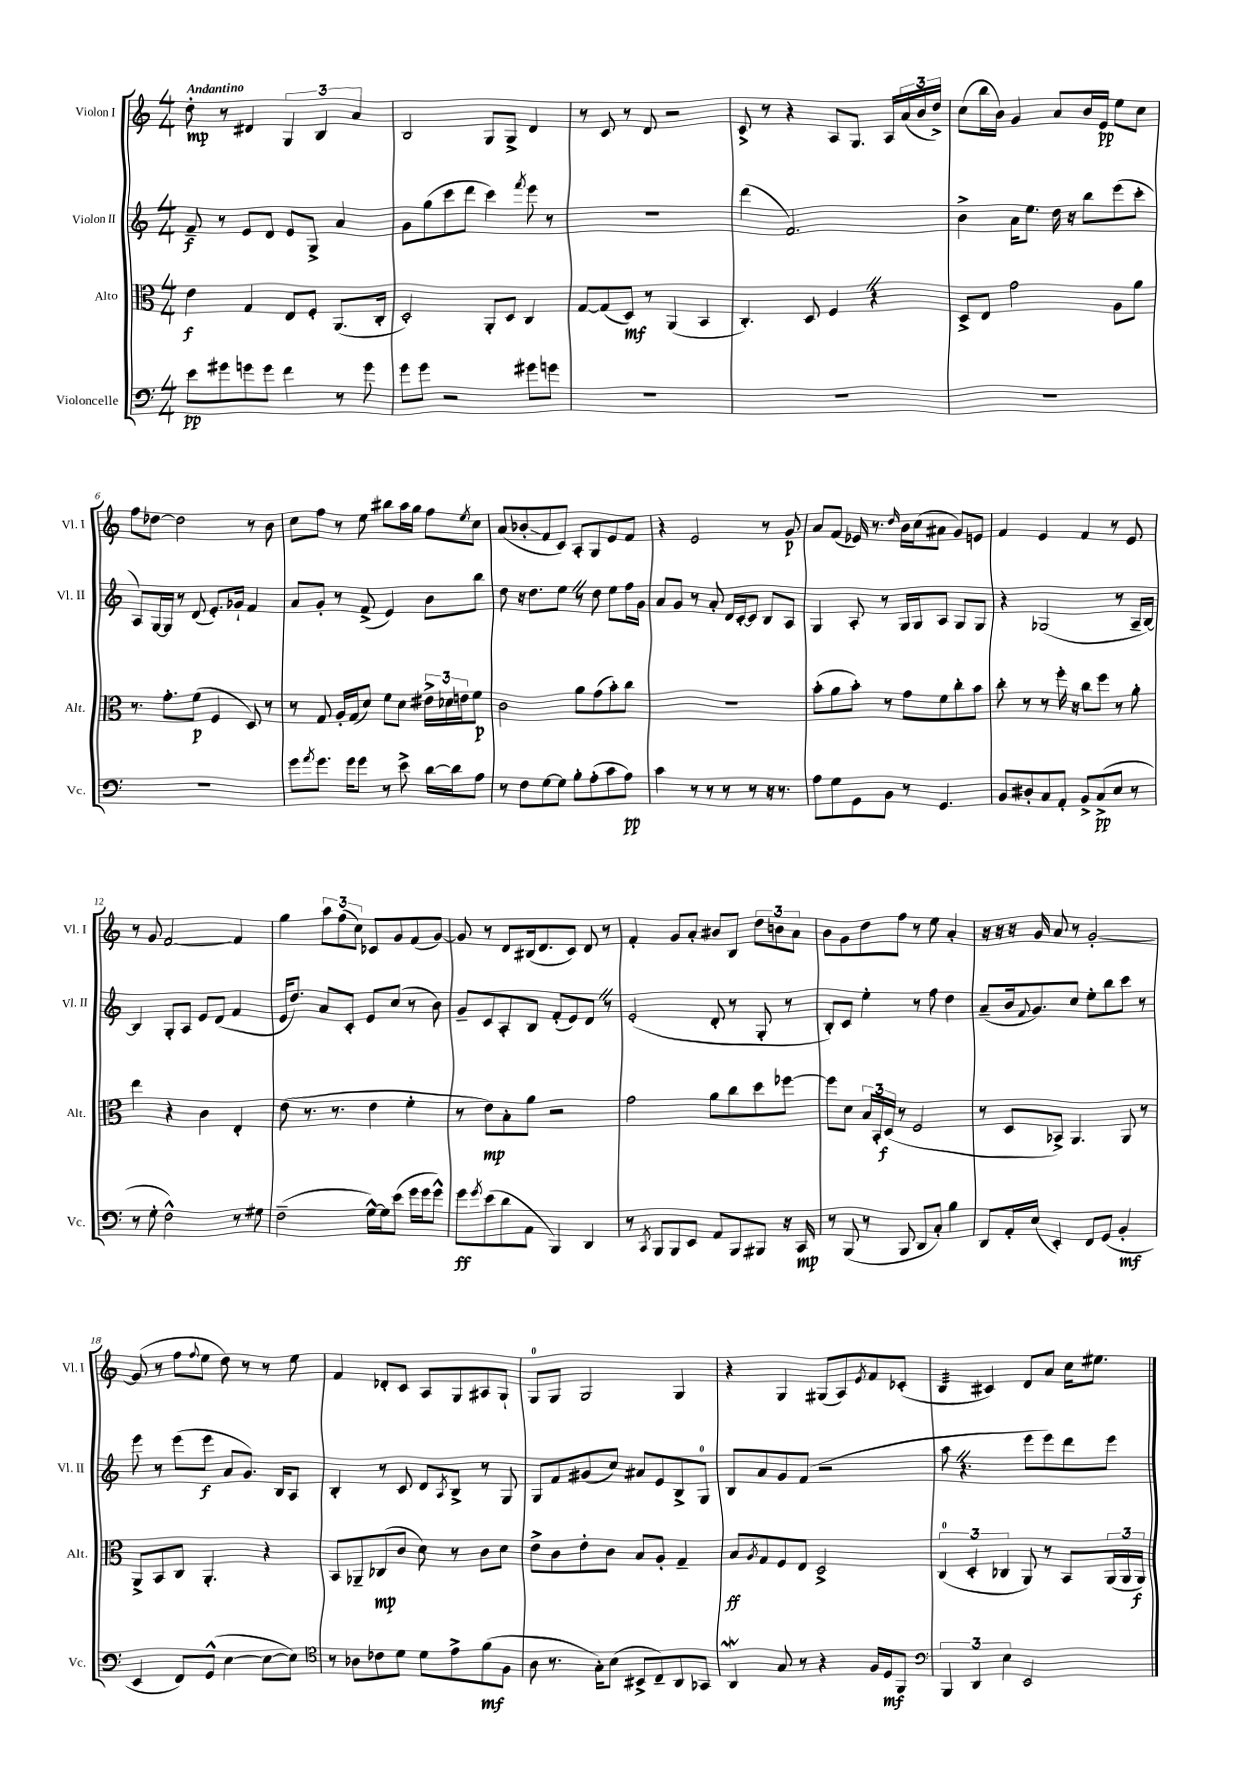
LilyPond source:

<<
\new StaffGroup <<
\new Staff = "s0" \with { instrumentName = "Violon I" shortInstrumentName = "Vl. I" } {
    \clef treble \key c \major \numericTimeSignature \time 4/4 \tempo "Andantino"
    d''8-.\mp r8 dis'4 \tuplet 3/2 { g4 b4 a'4 } |
    b2 g8 g8-> d'4 |
    r8 c'8 r8 d'8 r2 |
    c'8-> r8 r4 a8 g8. a16 \tuplet 3/2 { a'16( b'16 d''16->) } |
    c''8( b''16 b'16) g'4 a'8 b'16 e'16\pp e''8 c''8 |
    f''8 des''8~ des''2 r8 b'8 |
    c''8 f''8 r8 e''8 bis''8 a''16 g''16 f''8 \acciaccatura { e''8 } c''8 |
    a'8( bes'8-.\glissando f'8 c'8) a8-. g8 e'8 f'8 |
    r4 e'2 r8 g'8\p |
    a'8 f'8( ees'16) r8. \grace { d''16 } b'16 c''16( ais'8 g'8) e'8 |
    f'4 e'4 f'4 r8 e'8 |
    r8 g'8 f'2~ f'4 |
    g''4 \tuplet 3/2 { a''8 f''8( c''8) } ces'8 g'8 f'8( g'8~) |
    g'8 r8 d'8 bis16( d'8. c'8) d'8 r8 |
    f'4-. g'8 a'8-. bis'8 b8 \tuplet 3/2 { d''8 b'8 a'8 } |
    b'8 g'8 d''8 f''8 r8 e''8 a'4-. |
    r16 r16 r16 g'16 a'8 r8 g'2~-. |
    g'8( r8 f''8 \appoggiatura { f''8 } e''8 d''8) r8 r8 e''8 |
    f'4 des'8-. c'8 a8 g8 ais8 g8-! |
    g8-0 g8 g2 g4 |
    r4 g4 gis8( a8) \acciaccatura { e'8 } f'8 ces'8-.( |
    b4:32 cis'4) d'8 a'8 c''16 eis''8. \bar "|." |
}
\new Staff = "s1" \with { instrumentName = "Violon II" shortInstrumentName = "Vl. II" } {
    \clef treble \key c \major \numericTimeSignature \time 4/4
    f'8--\f r8 e'8 d'8 e'8 g8-> a'4 |
    g'8 g''8( c'''8 d'''8 c'''4) \acciaccatura { f'''8 } e'''8 r8 |
    R1 |
    d'''4( f'2.) |
    b'4-> a'16 e''8. d''16 r16 b''8 e'''8( c'''8-. |
    a8) g16~ g16 r8 d'8( e'8.-.) ges'16-! f'4 |
    a'8 g'8-. r8 f'8->( e'4) b'8 b''8 |
    d''8 r16 d''8. e''8 \once \override BreathingSign.text = \markup { \musicglyph "scripts.caesura.straight" } \breathe r8 d''8 e''8 f''16 g'16 |
    a'8 g'8 r8 a'8-. d'16 c'16~-. c'8 b8 a8 |
    g4 a8-. r8 g16 g16 a8 g8 g8 |
    r4 ges2( r8 a16-- b16~) |
    b4 g8-. a8 e'8 d'8( f'4 |
    e'16 d''8.) a'8 c'8-. e'8 c''8( r8 b'8) |
    g'8-- c'8 a8-. b8 f'8-.( e'8) d'8 \once \override BreathingSign.text = \markup { \musicglyph "scripts.caesura.straight" } \breathe r8 |
    e'2-.( d'8-. r8 g8-. r8 |
    b8-.) c'8 e''4-. r8 f''8 d''4 |
    a'8--( b'16 \appoggiatura { f'8 } g'8.) c''8 e''8-. b''8 c'''8 r8 |
    e'''8 r8 e'''8( e'''8\f a'8 g'8.) b16 a8 |
    b4-. r8 c'8 d'8 \acciaccatura { a8 } b8-> r8 g8 |
    g8 f'8 gis'8( c''8) ais'8 e'8 b8-> g8-0 |
    b8 a'8 g'8 f'8( r2 |
    a''8 \once \override BreathingSign.text = \markup { \musicglyph "scripts.caesura.straight" } \breathe r4. e'''8 e'''8) d'''8 e'''8 \bar "|." |
}
\new Staff = "s2" \with { instrumentName = "Alto" shortInstrumentName = "Alt." } {
    \clef alto \key c \major \numericTimeSignature \time 4/4
    e'4\f g4 e8 f8-. a,8.( c16-. |
    d2-.) a,8-. d8 c4 |
    g8~ g8( d8\mf) r8 a,4( b,4 |
    c4.-.) d8 f4 \once \override BreathingSign.text = \markup { \musicglyph "scripts.caesura.straight" } \breathe r4 |
    d8-> e8 g'2 a8 a'8 |
    r8. g'8.-. f'8\p( f4 d8) r8 |
    r8 g8 a16-. g16( d'8) f'8 d'8 \tuplet 3/2 { eis'16-> des'16 e'16 } f'8\p |
    c'2 a'8 g'8( b'8-.) c''8 |
    R1 |
    b'8-.( a'8 b'8-.) r8 g'8 f'8 c''8-. b'8 |
    c''8-. r8 r8 f''16-. r16 c''8 f''8 r8 a'8-. |
    e''4 r4 c'4 e4-. |
    e'8( r8. r8. e'4 f'4-. |
    r8 e'8\mp) b8-. a'8 r2 |
    g'2 a'8 c''8 d''8 fes''8~ |
    fes''8 d'8 \tuplet 3/2 { b16 b,16-. d16\f( } r8 f2 |
    r8 d8 bes,8->) a,4. a,8 r8 |
    a,8-> b,8 c8 a,4.-. r4 |
    b,8 aes,8-- ces8\mp( c'8 d'8) r8 c'8 d'8 |
    e'8-> c'8 e'8-. c'8 b8 a8-. g4-- |
    b8\ff \acciaccatura { a8 } g8 f8 e8 d2-> |
    \tuplet 3/2 { c4-0( d4-. ces4 } a,8) r8 b,8 \tuplet 3/2 { a,16( a,16 a,16\f) } \bar "|." |
}
\new Staff = "s3" \with { instrumentName = "Violoncelle" shortInstrumentName = "Vc." } {
    \clef bass \key c \major \numericTimeSignature \time 4/4
    e'8\pp gis'8 g'8 g'8 f'4 r8 g'8 |
    g'8 g'8 r2 gis'8 g'8 |
    R1 |
    R1 |
    R1 |
    R1 |
    g'8 \acciaccatura { a'8 } g'8. g'16 g'8 r8 e'8-> d'16~ d'16 a8 |
    r8 f8 g8~ g8 b8-. a8-.( c'8 a8\pp) |
    c'4 r8 r8 r8 r8 r16 r8. |
    a8 g8 g,8 b,8 r8 g,4. |
    b,8 dis8-. c8 a,8-. b,8-> c8->\pp( e8 r8 |
    r8 g8-. f2-^) r8 gis8 |
    f2--( g16~-^) g16 e'8( g'16 g'16 g'8-^) |
    g'8\ff \acciaccatura { g'8 } e'8( d'8 a,8 b,,4) d,4 |
    r8 \acciaccatura { c,8 } b,,8 b,,8 e,8 a,8 b,,8 bis,,8 r16 c,16\mp |
    r8 b,,8( r8 b,,8 d,8 c8-.) b4 |
    d,8 a,16-. e16( e,4-.) f,8 g,8( b,4-.\mf |
    e,4 f,8) g,8-^( e4~ e8~ e8) |
    \clef tenor r8 aes8 ces'8 d'8 d'8 e'8-> f'8\mf( f8 |
    a8 r8. g16-.) b8( bis,8-> c8--) a,8 ges,8 |
    a,4\mordent g8 r8 r4 f16 d16\mf f,8 |
    \clef bass \tuplet 3/2 { b,,4 d,4 e4 } e,2 \bar "|." |
}
>>
>>
